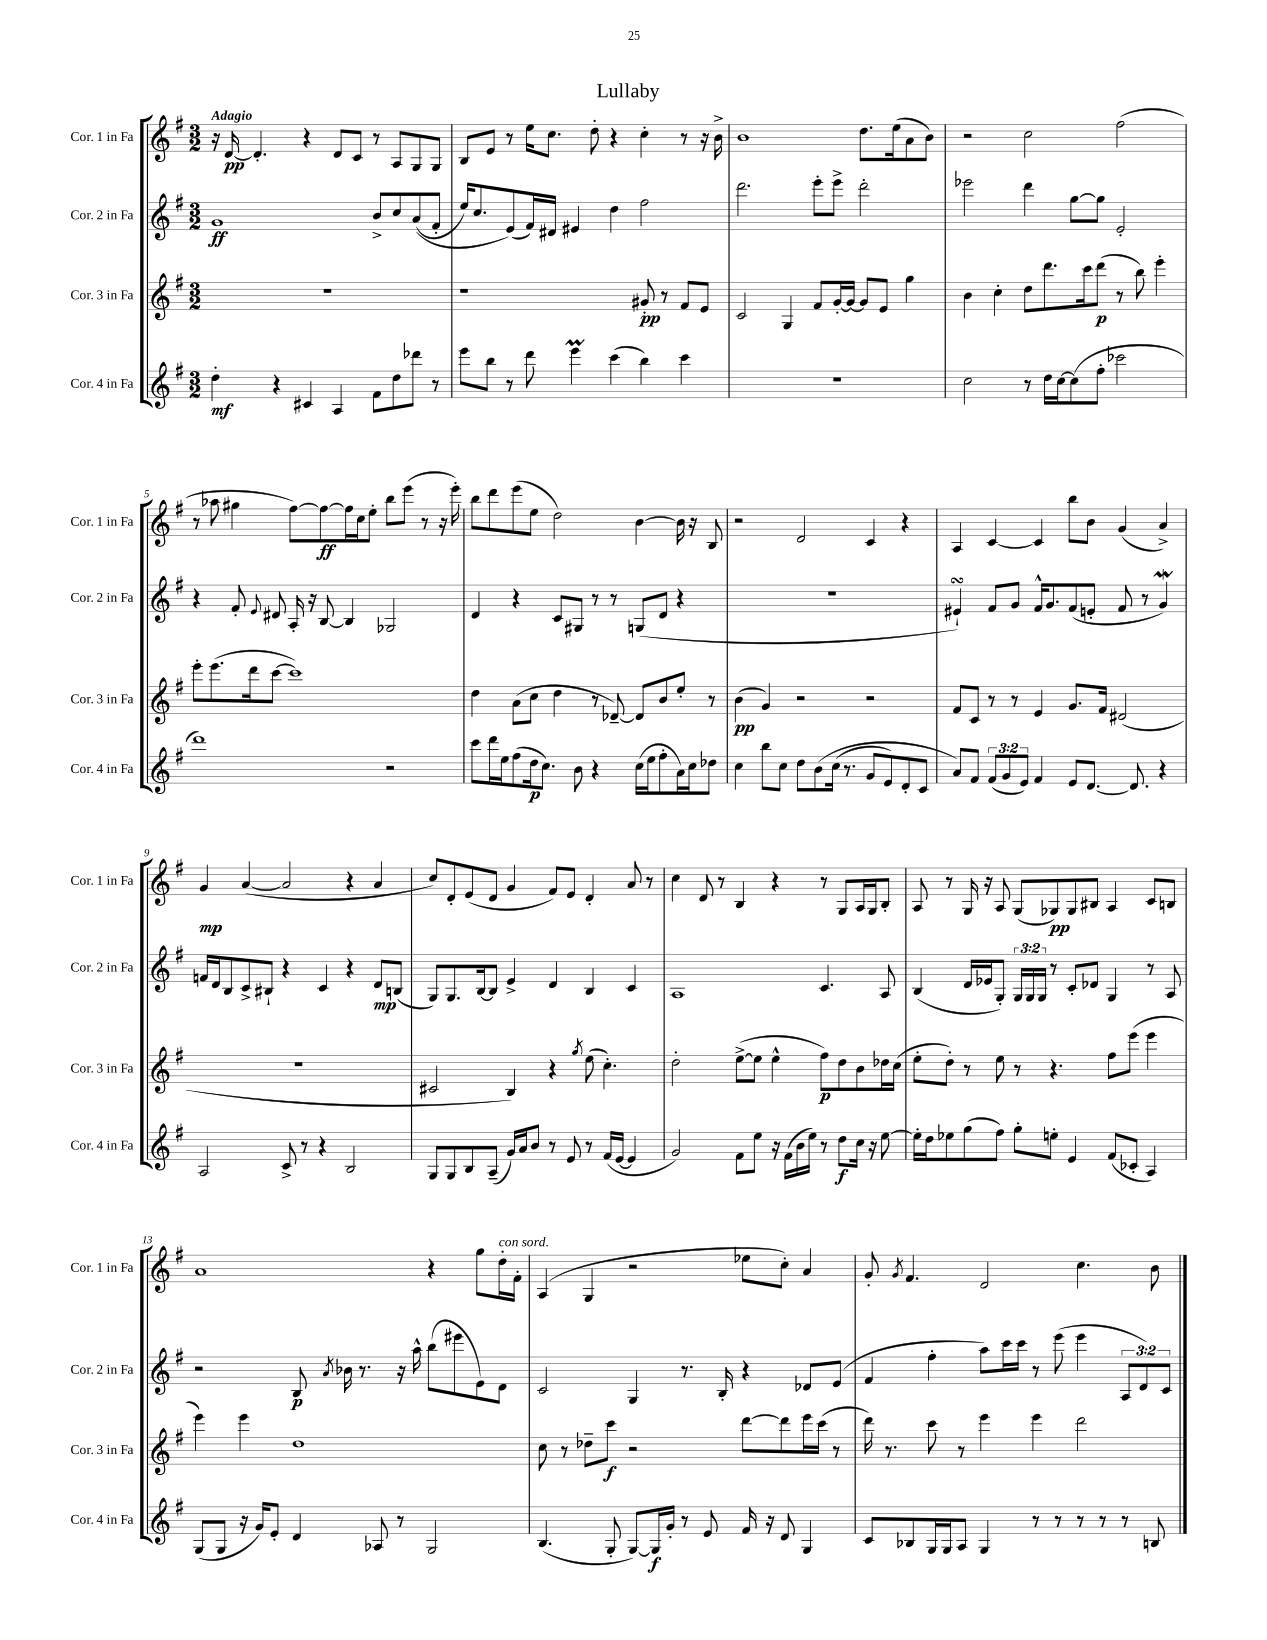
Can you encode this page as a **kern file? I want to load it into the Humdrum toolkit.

**kern	**dynam	**kern	**dynam	**kern	**dynam	**kern	**dynam
*part4	*part4	*part3	*part3	*part2	*part2	*part1	*part1
*staff4	*staff4	*staff3	*staff3	*staff2	*staff2	*staff1	*staff1
*I"Cor. 4 in Fa	*	*I"Cor. 3 in Fa	*	*I"Cor. 2 in Fa	*	*I"Cor. 1 in Fa	*
*I'Cor. 4 in Fa	*	*I'Cor. 3 in Fa	*	*I'Cor. 2 in Fa	*	*I'Cor. 1 in Fa	*
*clefG2	*	*clefG2	*	*clefG2	*	*clefG2	*
*k[f#]	*	*k[f#]	*	*k[f#]	*	*k[f#]	*
*M3/2	*	*M3/2	*	*M3/2	*	*M3/2	*
=1	=1	=1	=1	=1	=1	=1	=1
!	!	!	!	!	!	!LO:TX:a:B:t=Adagio	!
4dd'\	mf	1.r	.	1g	ff	16r	.
.	.	.	.	.	.	[16d/	pp
.	.	.	.	.	.	4.d'/]	.
4r	.	.	.	.	.	.	.
4c#X/	.	.	.	.	.	4r	.
4A/	.	.	.	.	.	8d/L	.
.	.	.	.	.	.	8c/J	.
8f#\L	.	.	.	8b^/L	.	8r	.
8dd\	.	.	.	8cc/	.	8A/L	.
8ddd-X\J	.	.	.	((8a/	.	8G/	.
8r	.	.	.	8f#'/J	.	8G/J	.
=2	=2	=2	=2	=2	=2	=2	=2
8eee\L	.	1r	.	16ee/KL)	.	8B/L	.
.	.	.	.	8.cc/	.	.	.
8bb\J	.	.	.	.	.	8e/J	.
8r	.	.	.	(8e/)	.	8r	.
8ddd\	.	.	.	16f#/L)	.	16ee\KL	.
.	.	.	.	16d#X/JJ	.	8.cc\J	.
4eeeM\	.	.	.	4e#X/	.	.	.
.	.	.	.	.	.	8dd'\	.
(4ccc\	.	.	.	4dd\	.	4r	.
4bb\)	.	8g#X'/	pp	2ff#\	.	4cc'\	.
.	.	8r	.	.	.	.	.
4ccc\	.	8f#/L	.	.	.	8r	.
.	.	8e/J	.	.	.	16r	.
.	.	.	.	.	.	16b^\	.
=3	=3	=3	=3	=3	=3	=3	=3
1.r	.	2c/	.	2.ddd\	.	1b	.
.	.	4G/	.	.	.	.	.
.	.	8f#/L	.	8eee'\L	.	.	.
.	.	[16g'/L	.	8eee^\J	.	.	.
.	.	16g/JJ_	.	.	.	.	.
.	.	8g/L]	.	2ddd'\	.	8.dd\L	.
.	.	8e/J	.	.	.	.	.
.	.	.	.	.	.	(16ee\k	.
.	.	4gg\	.	.	.	8a\	.
.	.	.	.	.	.	8b\J)	.
=4	=4	=4	=4	=4	=4	=4	=4
2cc\	.	4b\	.	2eee-X\	.	2r	.
.	.	4cc'\	.	.	.	.	.
8r	.	8dd\L	.	4ddd\	.	2cc\	.
16dd\LL	.	8.ddd\	.	.	.	.	.
[16cc\J	.	.	.	.	.	.	.
(8cc\]	.	.	.	[8gg\L	.	.	.
.	.	16ccc\k	.	.	.	.	.
8ff#'\J	.	(8ddd\J	p	8gg\J]	.	.	.
2ccc-X\	.	8r	.	2e'/	.	(2ff#\	.
.	.	8bb\)	.	.	.	.	.
.	.	4eee'\	.	.	.	.	.
!!LO:LB:g=z
=5	=5	=5	=5	=5	=5	=5	=5
1ddd)	.	8eee'\L	.	4r	.	8r	.
.	.	(8.eee\	.	.	.	8aa-X\	.
.	.	.	.	8f#'/	.	4gg#X\	.
.	.	16ddd\k	.	.	.	.	.
.	.	.	.	8qqe/	.	.	.
.	.	[8ccc\J	.	8d#X/	.	.	.
.	.	1ccc])	.	16A'/	.	[8ff#\L)	.
.	.	.	.	16r	.	.	.
.	.	.	.	[8B/	.	8ff#\_	ff
.	.	.	.	4B/]	.	16ff#\L]	.
.	.	.	.	.	.	16cc\J	.
.	.	.	.	.	.	8ee'\J	.
2r	.	.	.	2G-X/	.	8bb\L	.
.	.	.	.	.	.	(8eee\J	.
.	.	.	.	.	.	8r	.
.	.	.	.	.	.	16r	.
.	.	.	.	.	.	16eee'\)	.
=6	=6	=6	=6	=6	=6	=6	=6
8ccc\L	.	4dd\	.	4d/	.	8bb\L	.
16ddd\L	.	.	.	.	.	8ddd\	.
16ee\J	.	.	.	.	.	.	.
(8ff#\	.	(8a\L	.	4r	.	(8eee\	.
16dd\k	p	8cc\J	.	.	.	8ee\J	.
8.cc\J)	.	.	.	.	.	.	.
.	.	4dd\	.	8c/L	.	2dd\)	.
8b\	.	.	.	8G#X/J	.	.	.
4r	.	8r	.	8r	.	.	.
.	.	[8d-X~/)	.	8r	.	.	.
(16cc\LL	.	8d-/L]	.	(8Gn/L	.	[4b\	.
16ee\J	.	.	.	.	.	.	.
8ff#'\	.	8b/	.	8d/J	.	.	.
16a\L)	.	8ee'/J	.	4r	.	16b\]	.
16cc\J	.	.	.	.	.	16r	.
8dd-X\J	.	8r	.	.	.	8B/	.
=7	=7	=7	=7	=7	=7	=7	=7
4cc\	.	(4b\	pp	1.r	.	2r	.
8bb\L	.	4g/)	.	.	.	.	.
8cc\J	.	.	.	.	.	.	.
8dd\L	.	2r	.	.	.	2d/	.
(8b\	.	.	.	.	.	.	.
(16cc\Jk	.	.	.	.	.	.	.
8.r	.	.	.	.	.	.	.
8g/L	.	2r	.	.	.	4c/	.
8e/)	.	.	.	.	.	.	.
8d'/	.	.	.	.	.	4r	.
8c/J	.	.	.	.	.	.	.
=8	=8	=8	=8	=8	=8	=8	=8
8a/L)	.	8f#/L	.	4e#XsSsS`/)	.	4A/	.
8f#/J	.	8c/J	.	.	.	.	.
(12f#/L	.	8r	.	8f#/L	.	[4c/	.
12g/	.	.	.	.	.	.	.
.	.	8r	.	8g/J	.	.	.
12e/J)	.	.	.	.	.	.	.
4f#/	.	4e/	.	16f#^^/KL	.	4c/]	.
.	.	.	.	8.g/	.	.	.
8e/L	.	8.g/L	.	(8f#/	.	8bb\L	.
[8.d/J	.	.	.	8en'/J	.	8b\J	.
.	.	16f#/Jk	.	.	.	.	.
.	.	(2d#X/	.	8f#/	.	(4g/	.
8.d/]	.	.	.	.	.	.	.
.	.	.	.	8r	.	.	.
4r	.	.	.	4gw/)	.	4a^/)	.
!!LO:LB:g=z
=9	=9	=9	=9	=9	=9	=9	=9
2A/	.	1.r	.	16fn/LL	.	4g/	mp
.	.	.	.	16d/J	.	.	.
.	.	.	.	8B/	.	.	.
.	.	.	.	8c^/	.	([4a/	.
.	.	.	.	8B#X`/J	.	.	.
8c^/	.	.	.	4r	.	2a/]	.
8r	.	.	.	.	.	.	.
4r	.	.	.	4c/	.	.	.
2B/	.	.	.	4r	.	4r	.
.	.	.	.	8d/L	mp	4a/	.
.	.	.	.	(8Bn/J	.	.	.
=10	=10	=10	=10	=10	=10	=10	=10
8G/L	.	2c#X/	.	8G/L)	.	8cc/L)	.
8G/	.	.	.	8.G/	.	8d'/	.
8B/	.	.	.	.	.	(8e/	.
.	.	.	.	[16B/k	.	.	.
(8A~/J	.	.	.	8B/J]	.	8d/J	.
16g/LL)	.	4B/)	.	4e^/	.	4g/	.
16a/J	.	.	.	.	.	.	.
8b/J	.	.	.	.	.	.	.
8r	.	4r	.	4d/	.	8f#/L)	.
8e/	.	.	.	.	.	8e/J	.
.	.	8qgg/	.	.	.	.	.
8r	.	(8ee\	.	4B/	.	4d'/	.
(16f#/LL	.	4.cc'\)	.	.	.	.	.
[16e/JJ	.	.	.	.	.	.	.
4e/]	.	.	.	4c/	.	8a/	.
.	.	.	.	.	.	8r	.
=11	=11	=11	=11	=11	=11	=11	=11
2g/)	.	2dd'\	.	1A	.	4cc\	.
.	.	.	.	.	.	8d/	.
.	.	.	.	.	.	8r	.
8f#\L	.	([8ee^\L	.	.	.	4B/	.
8ee\J	.	8ee\J]	.	.	.	.	.
16r	.	4ee^^\	.	.	.	4r	.
(16f#\LL	.	.	.	.	.	.	.
16b\	.	.	.	.	.	.	.
16ee\JJ)	.	.	.	.	.	.	.
8r	.	8ff#\L)	p	4.c/	.	8r	.
8dd\L	f	8dd\	.	.	.	8G/L	.
16cc\Jk	.	8b\	.	.	.	16A/L	.
16r	.	.	.	.	.	16G/J	.
[8ee\	.	16dd-X\L	.	8A/	.	8B'/J	.
.	.	(16cc\JJ	.	.	.	.	.
=12	=12	=12	=12	=12	=12	=12	=12
16ee'\LL]	.	8ee'\L	.	(4B/	.	8A/	.
16dd\J	.	.	.	.	.	.	.
8ee-X\	.	8dd'\J)	.	.	.	8r	.
(8gg\	.	8r	.	16d/LL	.	16G/	.
.	.	.	.	16e-X/J	.	16r	.
8ff#\J)	.	8ee\	.	8G'/J)	.	8A/	.
8gg'\L	.	8r	.	24G/LL	.	(8G/L	.
.	.	.	.	24G/	.	.	.
.	.	.	.	24G/JJ	.	.	.
8een'\J	.	4.r	.	8r	.	8G-X/)	pp
4e/	.	.	.	8c'/L	.	8G-/	.
.	.	.	.	8d-X/J	.	8B#X/J	.
(8f#/L	.	8ff#\L	.	4G/	.	4A/	.
8c-X'/J	.	(8eee\J	.	.	.	.	.
4A/)	.	4eee\	.	8r	.	8c/L	.
.	.	.	.	8A/	.	8Bn/J	.
!!LO:LB:g=z
=13	=13	=13	=13	=13	=13	=13	=13
(8G/L	.	4eee\)	.	2r	.	1a	.
8G/J	.	.	.	.	.	.	.
16r	.	4eee\	.	.	.	.	.
16g/KL)	.	.	.	.	.	.	.
8e'/J	.	.	.	.	.	.	.
4d/	.	1dd	.	8B/	p	.	.
.	.	.	.	8qa/	.	.	.
.	.	.	.	16b-X\	.	.	.
.	.	.	.	8.r	.	.	.
8A-X/	.	.	.	.	.	.	.
8r	.	.	.	16r	.	.	.
.	.	.	.	16aa^^\	.	.	.
2G/	.	.	.	(8bb\L	.	4r	.
.	.	.	.	8eee#X\	.	.	.
.	.	.	.	8e\)	.	8gg\L	.
!	!	!	!	!	!	!LO:TX:a:i:t=con sord.	!
.	.	.	.	8d\J	.	16dd'\L	.
.	.	.	.	.	.	16f#'\JJ	.
=14	=14	=14	=14	=14	=14	=14	=14
(4.B/	.	8cc\	.	2c/	.	(4A/	.
.	.	8r	.	.	.	.	.
.	.	8dd-X~\L	.	.	.	4G/	.
8G'/	.	8ccc\J	f	.	.	.	.
[8G/L)	.	2r	.	4G/	.	2r	.
16G/L]	f	.	.	.	.	.	.
16g'/JJ	.	.	.	.	.	.	.
8r	.	.	.	8.r	.	.	.
8e/	.	.	.	.	.	.	.
.	.	.	.	16B'/	.	.	.
16f#/	.	[8ddd\L	.	4r	.	8ee-X\L	.
16r	.	.	.	.	.	.	.
8d/	.	8ddd\]	.	.	.	8cc'\J)	.
4G/	.	16eee\L	.	8d-X/L	.	4a/	.
.	.	(16ccc\JJ	.	.	.	.	.
.	.	8r	.	(8e/J	.	.	.
=15	=15	=15	=15	=15	=15	=15	=15
8c/L	.	16ddd\)	.	4f#/	.	8g'/	.
.	.	8.r	.	.	.	.	.
.	.	.	.	.	.	8qg/	.
8B-X/	.	.	.	.	.	4.f#/	.
16G/L	.	8ccc\	.	4ff#'\	.	.	.
16G/J	.	.	.	.	.	.	.
8A/J	.	8r	.	.	.	.	.
4G/	.	4eee\	.	8aa\L)	.	2d/	.
.	.	.	.	16ccc\L	.	.	.
.	.	.	.	16ccc\JJ	.	.	.
8r	.	4eee\	.	8r	.	.	.
8r	.	.	.	(8eee\	.	.	.
8r	.	2ddd\	.	4eee\	.	4.cc\	.
8r	.	.	.	.	.	.	.
8r	.	.	.	12A/L	.	.	.
.	.	.	.	12d/)	.	.	.
8Bn/	.	.	.	.	.	8b\	.
.	.	.	.	12c/J	.	.	.
==	==	==	==	==	==	==	==
*-	*-	*-	*-	*-	*-	*-	*-
